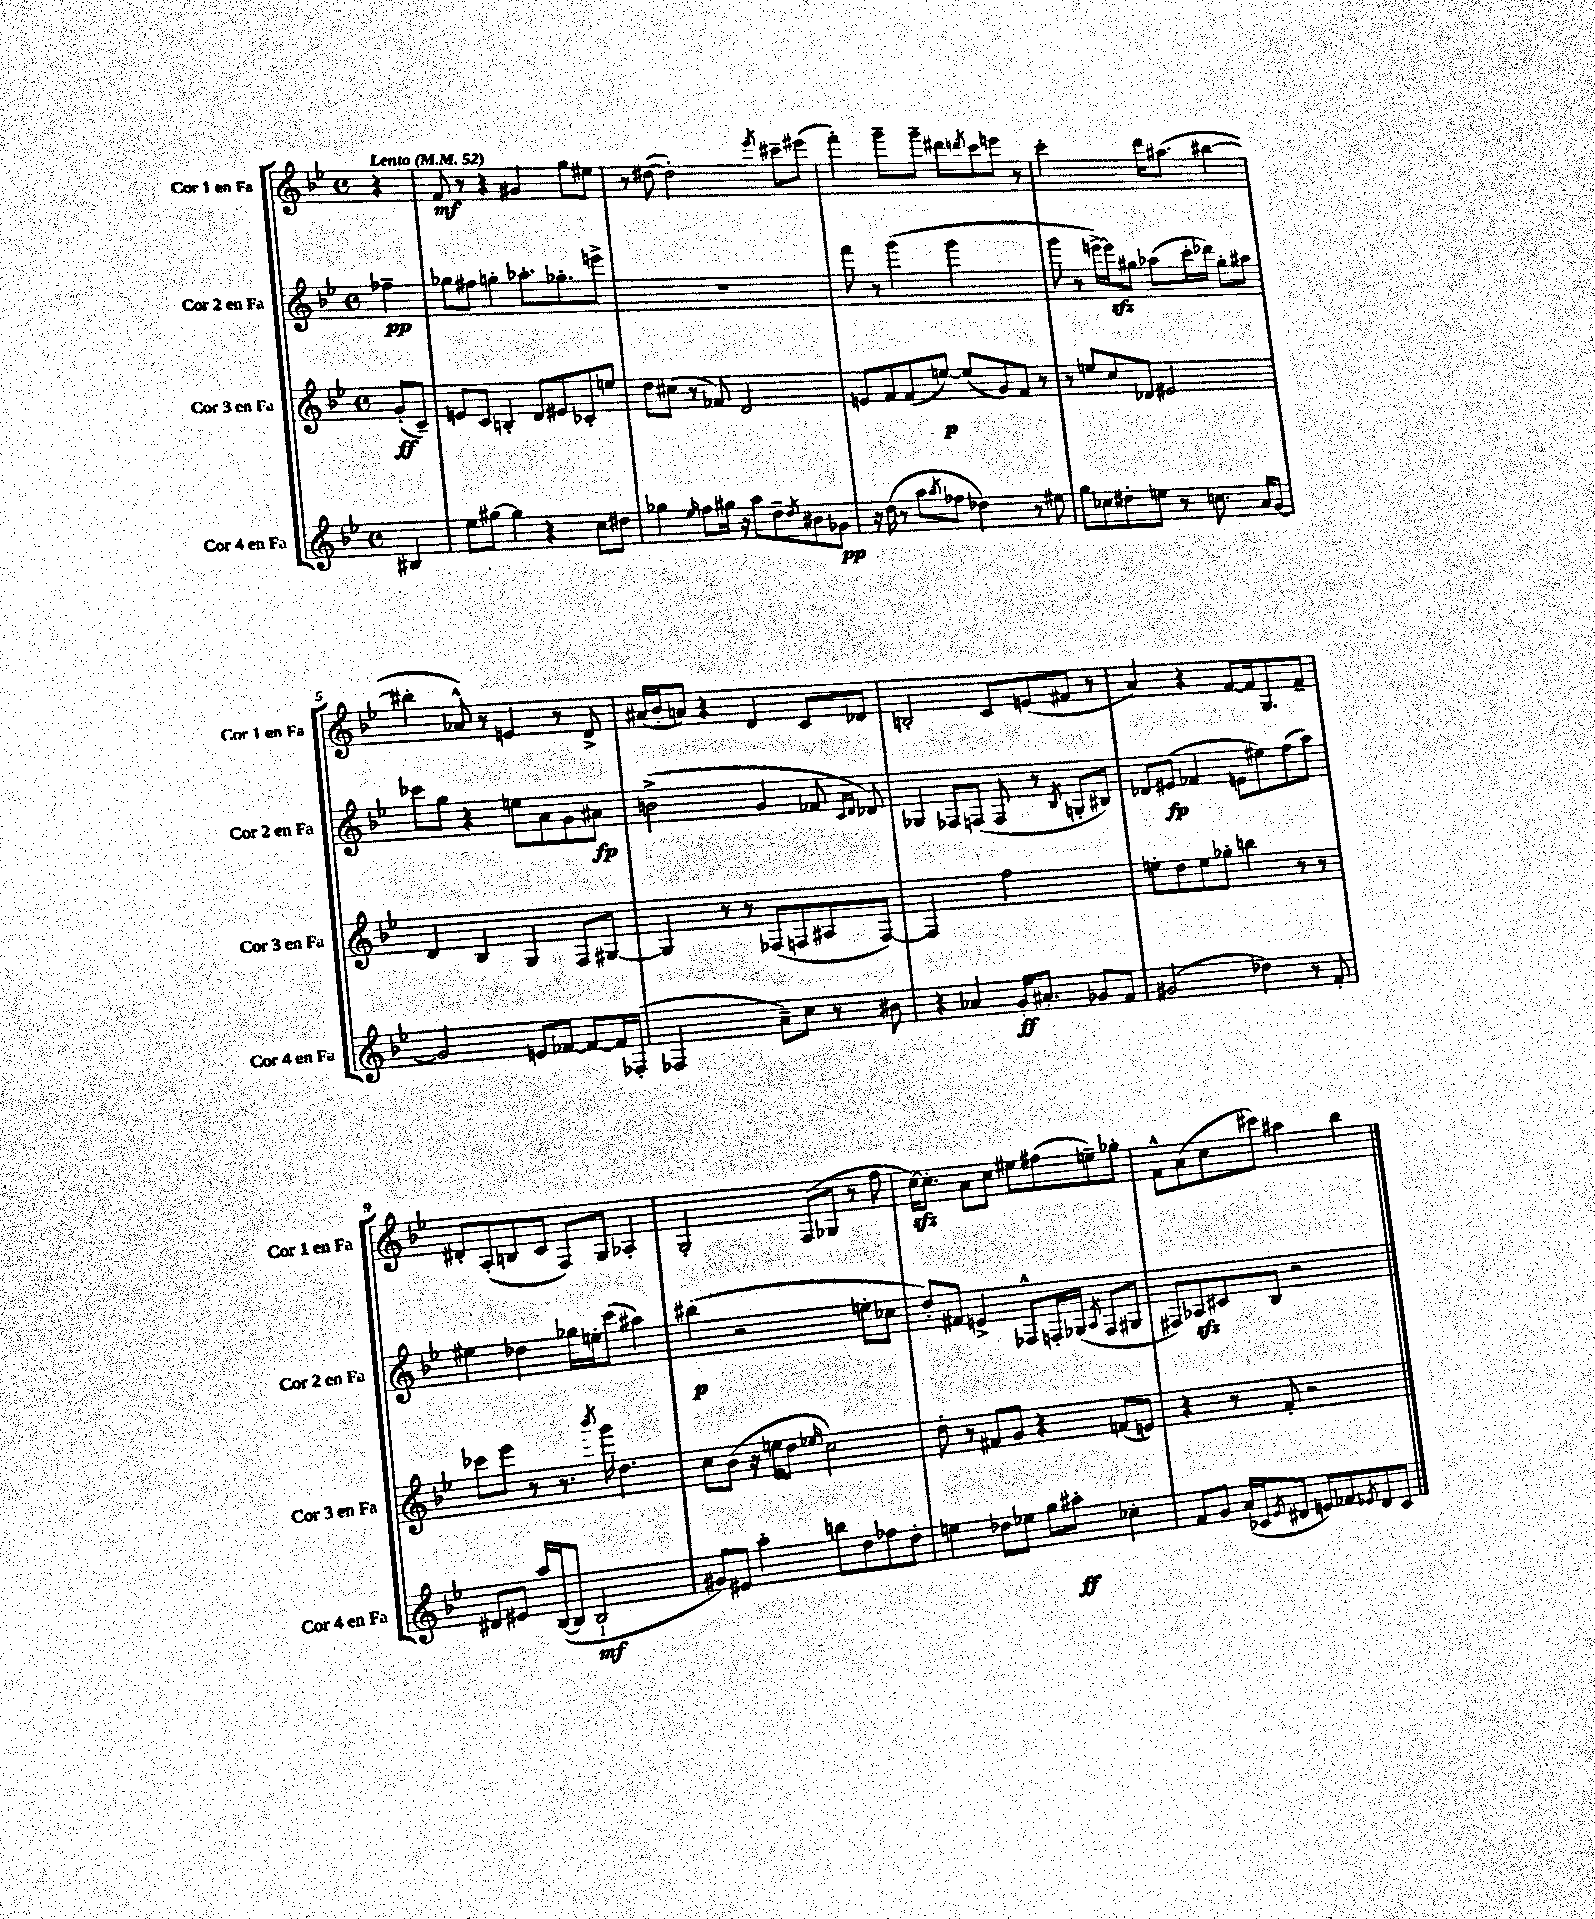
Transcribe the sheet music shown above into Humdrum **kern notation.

**kern	**dynam	**kern	**dynam	**kern	**dynam	**kern	**dynam
*part4	*part4	*part3	*part3	*part2	*part2	*part1	*part1
*staff4	*staff4	*staff3	*staff3	*staff2	*staff2	*staff1	*staff1
*I"Cor 4 en Fa	*	*I"Cor 3 en Fa	*	*I"Cor 2 en Fa	*	*I"Cor 1 en Fa	*
*I'Cor 4 en Fa	*	*I'Cor 3 en Fa	*	*I'Cor 2 en Fa	*	*I'Cor 1 en Fa	*
*clefG2	*	*clefG2	*	*clefG2	*	*clefG2	*
*k[b-e-]	*	*k[b-e-]	*	*k[b-e-]	*	*k[b-e-]	*
*M4/4	*	*M4/4	*	*M4/4	*	*M4/4	*
*met(c)	*	*met(c)	*	*met(c)	*	*met(c)	*
*MM52	*	*MM52	*	*MM52	*	*MM52	*
=	=	=	=	=	=	=	=
!	!	!	!	!	!	!LO:TX:a:B:t=Lento	!
4B#X/	.	(8g'/L	ff	4ff-X~\	pp	4r	.
.	.	8c~/J)	.	.	.	.	.
=1	=1	=1	=1	=1	=1	=1	=1
8ee-\L	.	8en/L	.	8gg-X\L	.	8f/	mf
[8gg#X\J	.	8c/J	.	8ff#X\J	.	8r	.
4gg#\]	.	4Bn'/	.	4ggn'\	.	4r	.
4r	.	8d/L	.	8.aa-X'\L	.	4g#X/	.
.	.	8e#X/	.	.	.	.	.
.	.	.	.	8.gg-X'\	.	.	.
8cc\L	.	8c-X'/	.	.	.	8gg\L	.
8dd#X\J	.	8een/J	.	8eeen^\J	.	8ee#X\J	.
=2	=2	=2	=2	=2	=2	=2	=2
4gg-X\	.	8dd\L	.	1r	.	8r	.
.	.	(8cc#X\J	.	.	.	([8dd#X\	.
16qqee-/	.	.	.	.	.	.	.
8ff\L	.	8r	.	.	.	2dd#'\])	.
16gg#X\Jk	.	8f-X/)	.	.	.	.	.
16r	.	.	.	.	.	.	.
8aa\L	.	2d/	.	.	.	.	.
8dd~\	.	.	.	.	.	.	.
8qdd/	.	.	.	.	.	8qeee-/	.
8b#X\	.	.	.	.	.	8ccc#X~\L	.
8g-X\J	pp	.	.	.	.	(8eee#X\J	.
=3	=3	=3	=3	=3	=3	=3	=3
16r	.	8en/L	.	8fff\	.	4fff'\)	.
(16dd\	.	.	.	.	.	.	.
8r	.	8f/	.	8r	.	.	.
8aa\L	.	(8f/	.	(4ggg\	.	8ggg~\L	.
8qaa/	.	.	.	.	.	.	.
8ff-X\J	.	[8een/J)	p	.	.	8ggg~\J	.
4dd-X\)	.	(8ee/L]	.	2ggg\	.	8ddd#X\L	.
.	.	.	.	.	.	8qdddn/	.
.	.	8g/)	.	.	.	8ccc\	.
8r	.	8f/J	.	.	.	8eeen\J	.
8ee#X\	.	8r	.	.	.	8r	.
=4	=4	=4	=4	=4	=4	=4	=4
8gg\L	.	8r	.	8ggg\	.	2ccc'\	.
8cc-X\	.	8een/L	.	8r	.	.	.
8dd#X'\	.	8cc/	.	[16eeen^\LL)	.	.	.
.	.	.	.	16eeezz\J]	.	.	.
8een\J	.	8d-X/J	.	8gg#X\J	.	.	.
8r	.	2e#X/	.	(8aa-X\L	.	16ddd\KL	.
.	.	.	.	.	.	(8.aa#X\J	.
8.ccn\	.	.	.	16ccc'\L	.	.	.
.	.	.	.	16ddd-X\JJ)	.	.	.
.	.	.	.	8gg#'\L	.	[4bb#X\	.
16a/KL	.	.	.	.	.	.	.
[8g/J	.	.	.	8aa#X\J	.	.	.
!!LO:LB:g=z
=5	=5	=5	=5	=5	=5	=5	=5
2g/]	.	4d/	.	8ccc-X\L	.	4bb#X'\]	.
.	.	.	.	8gg\J	.	.	.
.	.	4B-/	.	4r	.	8a-X^^/)	.
.	.	.	.	.	.	8r	.
8en/L	.	4G/	.	8een\L	.	4en/	.
[8f-X/J	.	.	.	8a\	.	.	.
8f-/L_	.	8F/L	.	8g\	.	8r	.
16f-/L]	.	[8G#X/J	.	8a#X\J	fp	8d^/	.
(16F-X'/JJ	.	.	.	.	.	.	.
=6	=6	=6	=6	=6	=6	=6	=6
2F-X/	.	4G#/]	.	(2bn^\	.	(16a#X/LL	.
.	.	.	.	.	.	16b-'/J	.
.	.	.	.	.	.	8an/J)	.
.	.	8r	.	.	.	4r	.
.	.	8r	.	.	.	.	.
8a~\L)	.	(8F-X/L	.	4g/	.	4d/	.
8cc\J	.	8Fn/	.	.	.	.	.
8r	.	8A#X/	.	8f-X/	.	8c/L	.
.	.	.	.	16qqc/LL	.	.	.
.	.	.	.	16qqd/JJ	.	.	.
8b#X\	.	[8F/J)	.	8d-X/)	.	8d-X/J	.
=7	=7	=7	=7	=7	=7	=7	=7
4r	.	2F/]	.	4G-X/	.	2Bn'/	.
4a-X/	.	.	.	8F-X/L	.	.	.
.	.	.	.	(8Fn/J	.	.	.
16g'/KL	ff	2ff\	.	8F/	.	8c/L	.
8.a#X'/J	.	.	.	.	.	.	.
.	.	.	.	8r	.	(8en/	.
.	.	.	.	8qB-/	.	.	.
8g-X/L	.	.	.	8Gn'/L	.	8f#X/J	.
8f/J	.	.	.	8B#X/J)	.	8r	.
=8	=8	=8	=8	=8	=8	=8	=8
(2g#X/	.	8een'\L	.	8d-X/L	.	4a/)	.
.	.	8dd\	.	(8e#X/J	fp	.	.
.	.	8ee\	.	4f-X/	.	4r	.
.	.	8gg-X'\J	.	.	.	.	.
4dd-X\)	.	4bbn\	.	8en\L	.	[8f/L	.
.	.	.	.	8ee#X\)	.	16f/k]	.
.	.	.	.	.	.	8.G/	.
8r	.	8r	.	(8ff\	.	.	.
8f'/	.	8r	.	8aa\J)	.	8f~/J	.
!!LO:LB:g=z
=9	=9	=9	=9	=9	=9	=9	=9
8d#X/L	.	8ccc-X\L	.	4ee#X\	.	8d#X'/L	.
8e#X/J	.	8eee-\J	.	.	.	(8A'/	.
16aa/LL	.	8r	.	4dd-X\	.	8Bn/	.
([16B-/J	.	.	.	.	.	.	.
8B-/J]	.	8.r	.	.	.	8c/J	.
2B-`/	mf	.	.	16gg-X\LL	.	8F/L)	.
.	.	8qbbb-/	.	.	.	.	.
.	.	16ggg\	.	16een'\J	.	.	.
.	.	4.dd\	.	(8ccc\J	.	8G/J	.
.	.	.	.	4aa#X\)	.	4A-X'/	.
=10	=10	=10	=10	=10	=10	=10	=10
8g#X/L)	.	8cc\L	.	(4bb#X\	p	2G'/	.
8e#X/J	.	(8b-\J	.	.	.	.	.
4aa'\	.	16r	.	2r	.	.	.
.	.	16een\KL	.	.	.	.	.
.	.	8dd\J	.	.	.	.	.
.	.	16qqee-X/	.	.	.	.	.
8bbn\L	.	2cc\)	.	.	.	(8F/L	.
8dd\	.	.	.	.	.	8G-X/J	.
8ff-X\	.	.	.	8een'\L	.	8r	.
8dd'\J	.	.	.	8cc-X\J	.	8ff\	.
=11	=11	=11	=11	=11	=11	=11	=11
4een\	.	8dd'\	.	8dd'/L)	.	[16cczz\KL)	.
.	.	.	.	.	.	8.cc'\J]	.
.	.	8r	.	8f#X/J	.	.	.
8dd-X\L	.	8f#X/L	.	4en^/	.	8a\L	.
8ee-X\J	.	8g/J	.	.	.	8cc\J	.
8gg\L	.	4r	.	8F-X^^/L	.	8ee#X\L	.
8aa#X'\J	ff	.	.	16Fn'/L	.	(8ff#X\	.
.	.	.	.	(16G-X/JJ	.	.	.
.	.	.	.	8qA/	.	.	.
4cc-X'\	.	(8fn/L	.	8F/L	.	8een~\)	.
.	.	8en/J)	.	8G#X/J	.	8gg-X'\J	.
=12	=12	=12	=12	=12	=12	=12	=12
8f/L	.	4r	.	8F#X/L)	.	8f^^\L	.
8g/J	.	.	.	8A-Xzz/	.	(8a\	.
(16a/LL	.	8r	.	8c#X/	.	8cc\	.
16c-X/J	.	.	.	.	.	.	.
8qe-/	.	.	.	.	.	.	.
8d#X/J	.	8f'/	.	8B-/J	.	8ccc#X\J)	.
8en/L)	.	2r	.	2r	.	4aa#X\	.
8f-X/	.	.	.	.	.	.	.
8qe-X/	.	.	.	.	.	.	.
8d#/	.	.	.	.	.	4bb-\	.
8c-/J	.	.	.	.	.	.	.
==	==	==	==	==	==	==	==
*-	*-	*-	*-	*-	*-	*-	*-
